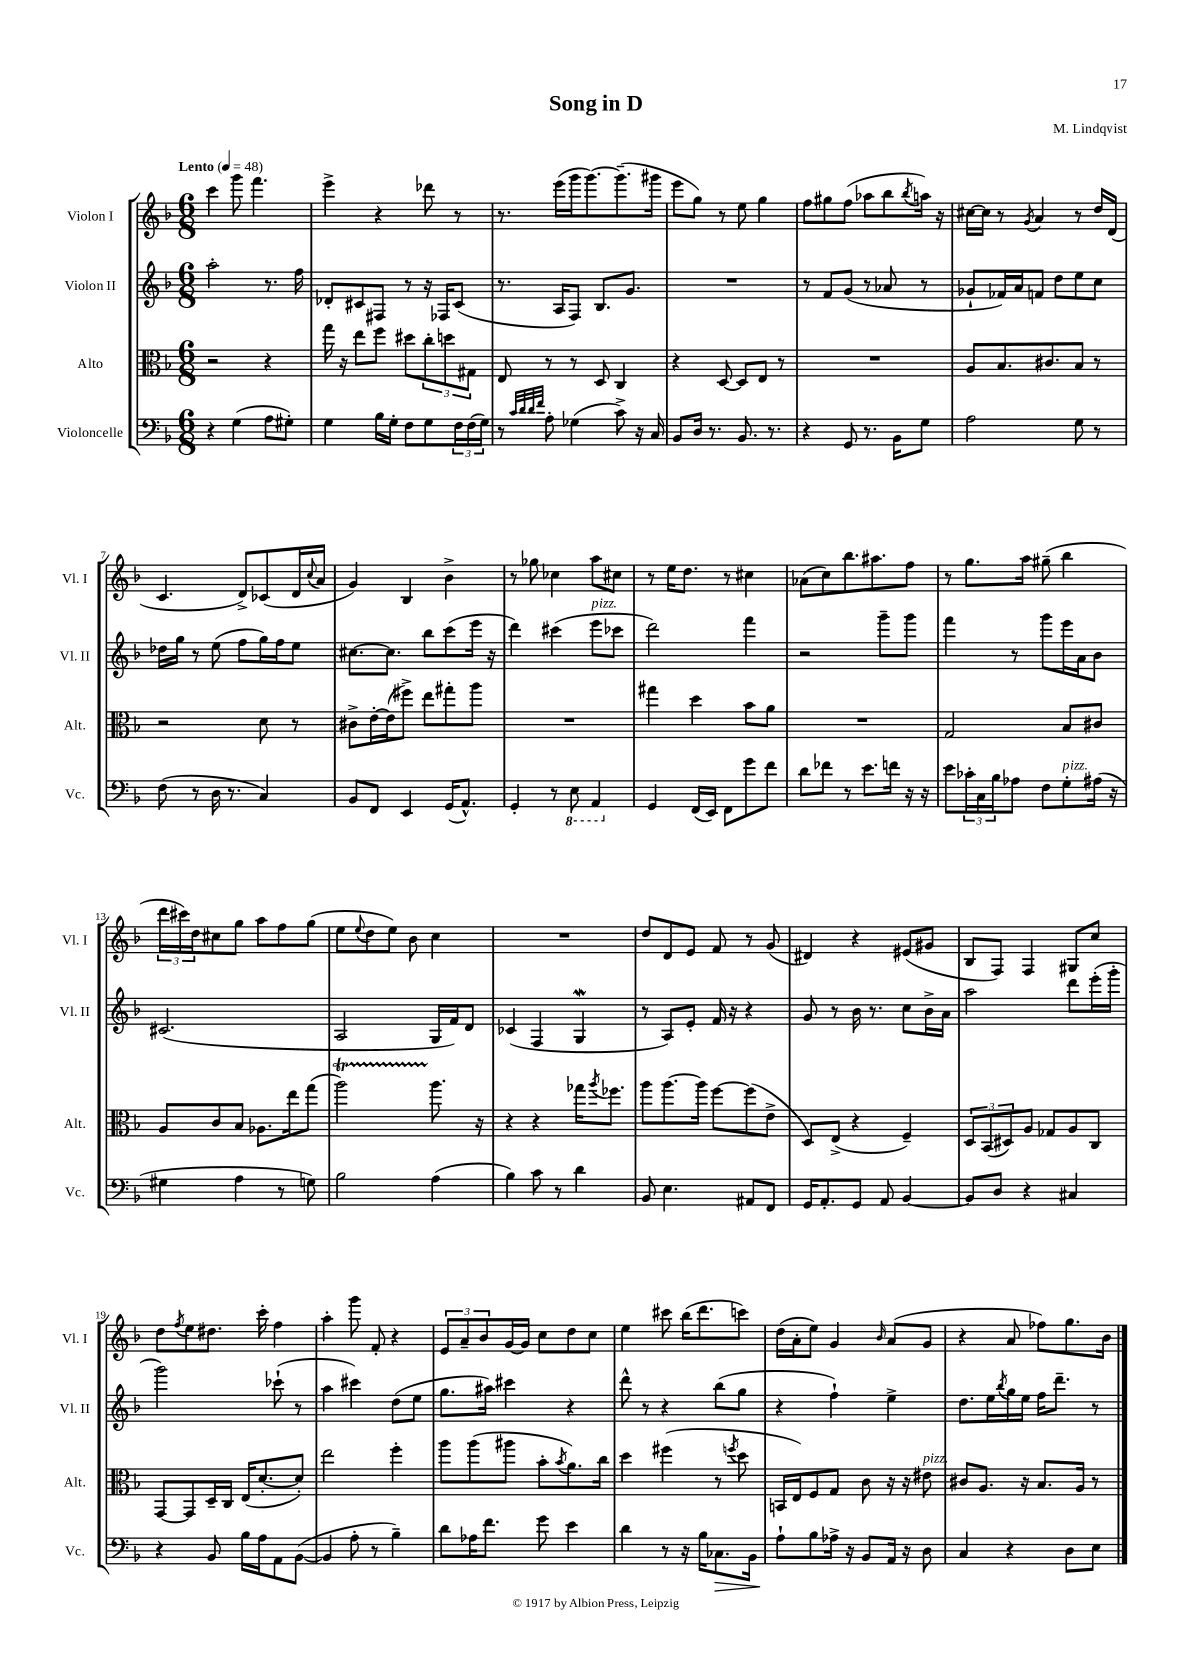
\header { title = "Song in D" composer = "M. Lindqvist" }
<<
\new StaffGroup <<
\new Staff = "s0" \with { instrumentName = "Violon I" shortInstrumentName = "Vl. I" } {
    \clef treble \key f \major \numericTimeSignature \time 6/8 \tempo "Lento" 4 = 48
    c'''4 g'''8 f'''4. |
    e'''4-> r4 des'''8 r8 |
    r8. e'''16( g'''16 g'''8.~) g'''8.--( gis'''16 |
    e'''8 g''8) r8 e''8 g''4 |
    f''8 gis''8 f''8( aes''8 bes''8 \acciaccatura { bes''8 } a''16) r16 |
    cis''16~ cis''16 r8 \acciaccatura { g'8 } a'4 r8 d''16 d'16( |
    c'4. d'8->) ces'8( d'16 \appoggiatura { c''8 } a'16 |
    g'4) bes4 bes'4-> |
    r8 ges''8 ces''4 a''8 cis''8 |
    r8 e''16 d''8. r8 cis''4 |
    aes'8( c''8) bes''8. ais''8. f''8 |
    r8 g''8. a''16 gis''8--( bes''4 |
    \tuplet 3/2 { d'''16 cis'''16) d''16 } cis''8 g''8 a''8 f''8 g''8( |
    e''8 \appoggiatura { e''8 } d''8 e''8) bes'8 c''4 |
    R2. |
    d''8 d'8 e'8 f'8 r8 g'8( |
    dis'4) r4 eis'8( gis'8 |
    bes8 f8) f4 gis8 c''8 |
    d''8 \acciaccatura { f''8 } e''8 dis''8. c'''16-. f''4 |
    a''4-. g'''8 f'8-. r4 |
    \tuplet 3/2 { e'8 a'8-- bes'8 } g'16~ g'16 c''8 d''8 c''8 |
    e''4 cis'''8 bes''16( d'''8. c'''8) |
    d''16( a'16-. e''8) g'4 \grace { bes'16 } a'8( g'8 |
    r4 a'8 fes''8) g''8. bes'16 \bar "|." |
}
\new Staff = "s1" \with { instrumentName = "Violon II" shortInstrumentName = "Vl. II" } {
    \clef treble \key f \major \numericTimeSignature \time 6/8
    a''2-. r8. f''16 |
    des'8-. cis'8 fis8 r8 r16 fes16 cis'8( |
    r8. a16 f8) bes8. g'8. |
    R2. |
    r8 f'8 g'8( r8 aes'8 r8 |
    ges'8-! fes'16) a'16 f'8 d''8 e''8 c''8 |
    des''16 g''16 r8 e''8( f''8 g''16) f''16 e''8 |
    cis''8.~ cis''8. bes''8 c'''8( e'''16 r16 |
    d'''4) cis'''4( e'''8^\markup { \italic "pizz." } ces'''8 |
    d'''2) f'''4 |
    r2 g'''8-- g'''8 |
    f'''4 r8 g'''8 e'''16 a'16 bes'8 |
    cis'2.( |
    a2 g16 f'16) d'8 |
    ces'4( f4 g4\mordent |
    r8 a8) e'8-. f'16 r16 r4 |
    g'8 r8 bes'16 r8. c''8 bes'16-> a'16 |
    a''2 d'''8 e'''16-.( g'''16-. |
    g'''2) ces'''8-!( r8 |
    a''4 cis'''4) d''8( e''8 |
    g''8. ais''16) cis'''4 r4 |
    d'''8-^ r8 r4 bes''8( g''8 |
    r4 f''4-!) e''4-> |
    d''8. e''16 \acciaccatura { bes''8 } g''16 e''16 f''16 d'''8.-- r8 \bar "|." |
}
\new Staff = "s2" \with { instrumentName = "Alto" shortInstrumentName = "Alt." } {
    \clef alto \key f \major \numericTimeSignature \time 6/8
    r2 r4 |
    g''16 r16 e''8 f''8 dis''8 \tuplet 3/2 { c''8-. d''8 gis8 } |
    e8 r8 r8 d8 c4 |
    r4 d8~ d8 e8 r8 |
    R2. |
    a8 bes8. cis'8. bes8 r8 |
    r2 d'8 r8 |
    cis'8-> e'16~-. e'16( fis''8->) e''8 gis''8-. a''8 |
    R2. |
    gis''4 d''4 bes'8 a'8 |
    R2. |
    g2 bes8 cis'8 |
    a8 c'8 bes8 aes8. e''16 g''8( |
    a''2\startTrillSpan) a''8.\stopTrillSpan r16 |
    r4 r4 ges''16 \acciaccatura { a''8 } fes''8. |
    a''8 a''8.~ a''16 f''8~ f''8( e'8-> |
    d8) e8->( r4 f4--) |
    \tuplet 3/2 { d8 bes,8( dis8) } a8 ges8 a8 c8 |
    g,8~ g,8 d16-- c16 e16( d'8.~-. d'8-.) |
    e''2 f''4-. |
    a''8 a''8( ais''8 bes'8-. \acciaccatura { bes'8 } a'8.) c''16 |
    d''4 fis''4( r8 \acciaccatura { f''8 } d''8 |
    b,16 e16) f8 g8 c'8 r16 r16 eis'8^\markup { \italic "pizz." } |
    cis'8 a8. r16 bes8. a16 r8 \bar "|." |
}
\new Staff = "s3" \with { instrumentName = "Violoncelle" shortInstrumentName = "Vc." } {
    \clef bass \key f \major \numericTimeSignature \time 6/8
    r4 g4( a8 gis8-.) |
    g4 bes16 g16-. f8 g8 \tuplet 3/2 { f16 f16( g16) } |
    r8 \grace { c'32 d'32 d'32 f'32 } a8-. ges4( c'8->) r16 c16 |
    bes,8 d16 r8. bes,8. r8. |
    r4 g,8 r8. bes,16 g8 |
    a2 g8 r8 |
    f8( r8 d16 r8. c4) |
    bes,8 f,8 e,4 g,16( a,8.-^) |
    g,4-. r8 \ottava #-1 e,8 a,,4 \ottava #0 |
    g,4 f,16( e,16) f,8 g'8 f'8 |
    d'8 fes'8 r8 e'8. f'16 r16 r16 |
    e'8 \tuplet 3/2 { ces'16-. c16 bes16 } aes8 f8 g8-.^\markup { \italic "pizz." } ais16( r16 |
    gis4 a4 r8 g8) |
    bes2 a4( |
    bes4) c'8 r8 d'4 |
    bes,8 e4. ais,8 f,8 |
    g,16 a,8.-. g,8 a,8 bes,4~ |
    bes,8 d8 r4 cis4 |
    r4 bes,8 bes16 a16 a,8 bes,8~( |
    bes,4 a8-. r8 bes4--) |
    d'8 aes16 f'8. g'8 e'4 |
    d'4 r8 r16 bes16 ces8.\> bes,16 |
    a8-!\! bes8 aes16-> r16 bes,8 a,16 r16 d8 |
    c4 r4 d8 e8 \bar "|." |
}
>>
>>
